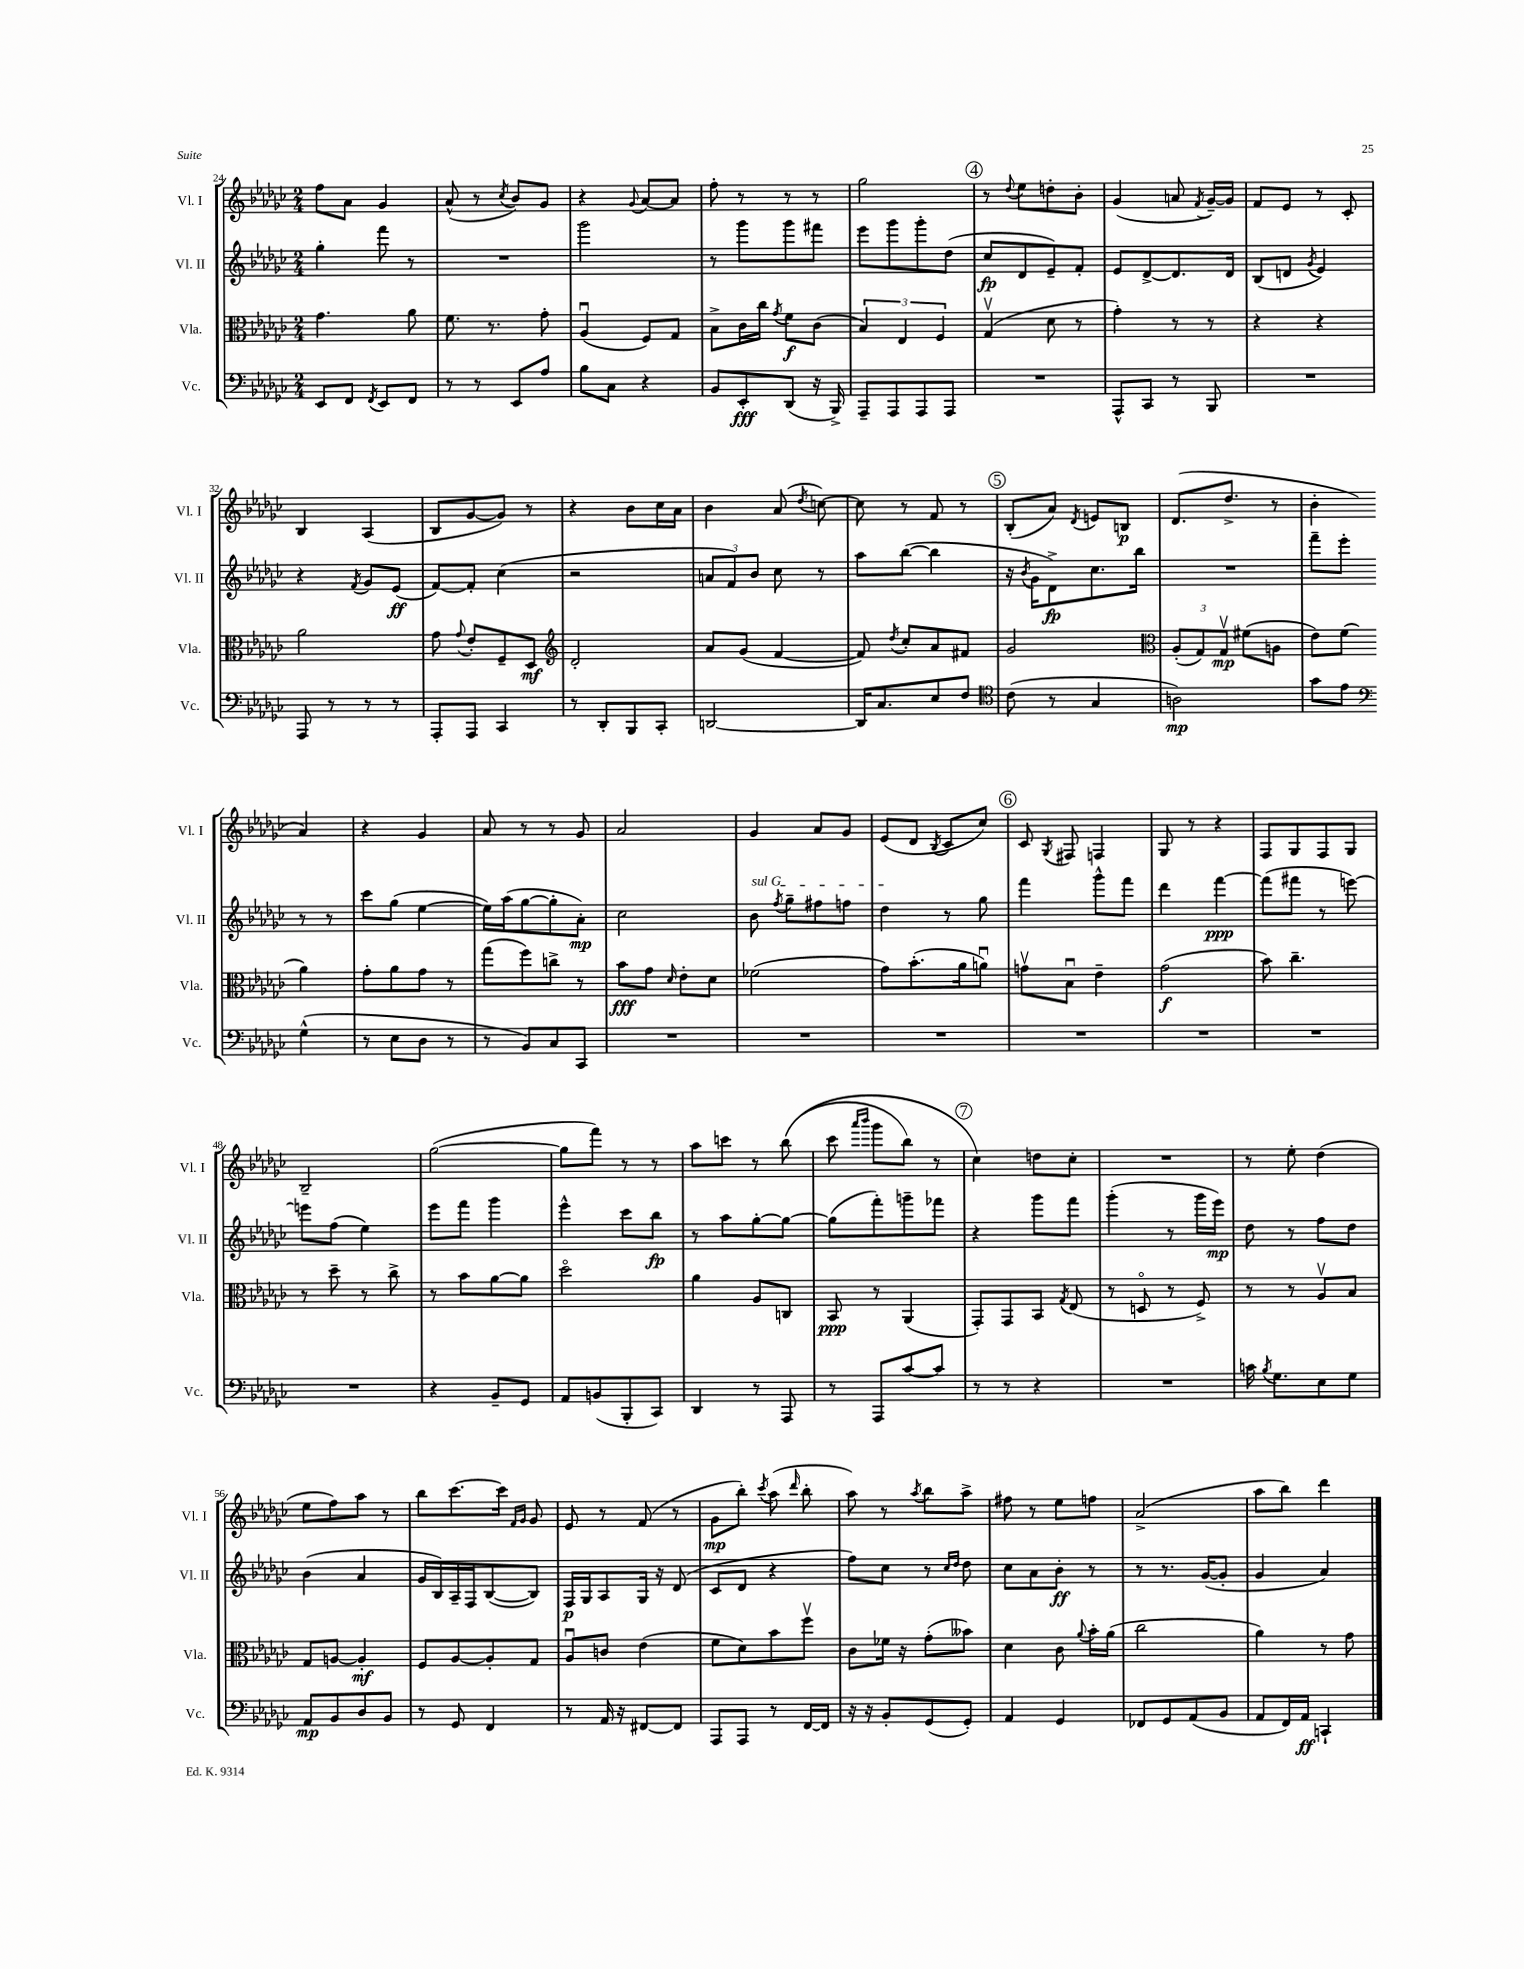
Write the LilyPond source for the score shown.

<<
\new StaffGroup <<
\new Staff = "s0" \with { instrumentName = "Vl. I" shortInstrumentName = "Vl. I" } {
    \clef treble \key ges \major \numericTimeSignature \time 2/4
    \autoBeamOff f''8[ aes'8] ges'4 |
    aes'8-^( r8 \acciaccatura { ces''8 } bes'8[) ges'8] |
    r4 \appoggiatura { ges'8 } aes'8[~ aes'8] |
    f''8-. r8 r8 r8 |
    ges''2 |
    \mark \markup { \circle "4" } r8 \appoggiatura { des''8 } ees''8[ d''8-. bes'8]-. |
    ges'4( a'8 \acciaccatura { f'8 } ges'16[~--) ges'16] |
    f'8[ ees'8] r8 ces'8-. |
    bes4 aes4( |
    bes8[ ges'8~ ges'8]) r8 |
    r4 bes'8[ ces''16 aes'16] |
    bes'4 aes'8( \acciaccatura { des''8 } c''8~) |
    c''8 r8 f'8 r8 |
    \mark \markup { \circle "5" } bes8[-.( aes'8]) \acciaccatura { des'8 } e'8[ b8]\p |
    des'8.[( des''8.]-> r8 |
    bes'4-. aes'4) |
    r4 ges'4 |
    aes'8 r8 r8 ges'8 |
    aes'2 |
    ges'4 aes'8[ ges'8] |
    ees'8[( des'8] \acciaccatura { bes8 } ces'8[ ces''8]) |
    \mark \markup { \circle "6" } ces'8 \acciaccatura { ges8 } fis8 f4 |
    ges8 r8 r4 |
    f8[ ges8 f8 ges8] |
    bes2-- |
    ges''2~( |
    ges''8[ f'''8]) r8 r8 |
    aes''8[ c'''8] r8 bes''8(\( |
    ces'''8 \grace { aes'''16[ bes'''16] } ges'''8[ bes''8]) r8 |
    \mark \markup { \circle "7" } ces''4\) d''8[ ces''8]-. |
    R2 |
    r8 ees''8-. des''4( |
    ees''8[ f''8) aes''8] r8 |
    bes''8[ ces'''8.~ ces'''16] \grace { f'16[ ges'16] } ges'8 |
    ees'8 r8 f'8( r8 |
    ges'8[\mp bes''8]-.) \acciaccatura { ces'''8 } aes''8( \grace { des'''16 } bes''8-. |
    aes''8) r8 \acciaccatura { aes''8 } bes''8[ aes''8]-> |
    fis''8 r8 ees''8[ f''8] |
    aes'2->( |
    aes''8[ bes''8]) des'''4 \bar "|." |
}
\new Staff = "s1" \with { instrumentName = "Vl. II" shortInstrumentName = "Vl. II" } {
    \clef treble \key ges \major \numericTimeSignature \time 2/4
    \autoBeamOff ges''4-. f'''8 r8 |
    R2 |
    ges'''2 |
    r8 ges'''8[ ges'''8 fis'''8] |
    ees'''8[ ges'''8 ges'''8-. des''8]( |
    \mark \markup { \circle "4" } ces''8[\fp des'8 ees'8--) f'8]-. |
    ees'8[ des'8~-> des'8. des'16] |
    bes8[( d'8] \acciaccatura { ges'8 } ees'4) |
    r4 \acciaccatura { f'8 } ges'8[ ees'8]\ff( |
    f'8[~) f'8]-. ces''4( |
    r2 |
    \tuplet 3/2 { a'8[ f'8) bes'8] } ces''8 r8 |
    aes''8[ bes''8]~( bes''4 |
    \mark \markup { \circle "5" } r16 \acciaccatura { bes'8 } ges'16[ des'8->\fp) ces''8. bes''16] |
    R2 |
    f'''8[-- ees'''8]-. r8 r8 |
    ces'''8[ ges''8]( ees''4~ |
    ees''16[) aes''16( ges''8~ ges''8-. aes'8]-.\mp) |
    ces''2 |
    \once \override TextSpanner.bound-details.left.text = \markup { \italic "sul G" } bes'8\startTextSpan \acciaccatura { f''8 } ges''8[-- fis''8 f''8] |
    des''4\stopTextSpan r8 ges''8 |
    \mark \markup { \circle "6" } f'''4 ges'''8[-^ f'''8] |
    des'''4 f'''4~\ppp |
    f'''8[( fis'''8] r8 e'''8~) |
    e'''8[ f''8]( ees''4) |
    ees'''8[ f'''8] ges'''4 |
    ees'''4-^ ces'''8[ bes''8]\fp |
    r8 aes''8[ ges''8~-. ges''8]~ |
    ges''8[( f'''8-.) g'''8-- fes'''8] |
    \mark \markup { \circle "7" } r4 ges'''8[ f'''8] |
    ges'''4-.( r8 ges'''16[ ees'''16]\mp) |
    des''8 r8 f''8[ des''8] |
    bes'4( aes'4 |
    ges'16[ bes16) aes16-- f16 bes8~( bes8]) |
    f16[\p ges16 aes8 ges16] r16 des'8( |
    ces'8[ des'8] r4 |
    f''8[) ces''8] r8 \grace { ces''16[ des''16] } des''8 |
    ces''8[ aes'8 bes'8]-.\ff r8 |
    r8 r8. ges'16[~( ges'8]-. |
    ges'4 aes'4) \bar "|." |
}
\new Staff = "s2" \with { instrumentName = "Vla." shortInstrumentName = "Vla." } {
    \clef alto \key ges \major \numericTimeSignature \time 2/4
    \autoBeamOff ges'4. aes'8 |
    f'8. r8. ges'8-. |
    aes4\downbow( f8[) ges8] |
    bes8[-> ces'16 ces''16] \acciaccatura { ges'8 } f'8[\f ces'8]( |
    \tuplet 3/2 { bes4) ees4 f4 } |
    \mark \markup { \circle "4" } ges4\upbow( des'8 r8 |
    ges'4-.) r8 r8 |
    r4 r4 |
    aes'2 |
    ges'8 \appoggiatura { ges'8 } ees'8[-. f8-- des8]\mf |
    \clef treble des'2-. |
    aes'8[ ges'8]( f'4~ |
    f'8) \acciaccatura { des''8 } ces''8[-. aes'8 fis'8] |
    \mark \markup { \circle "5" } ges'2 |
    \clef alto \tuplet 3/2 { aes8[-.( ges8) ges8]\upbow\mp } fis'8[( a8] |
    ees'8[) f'8]( aes'4) |
    ges'8[-. aes'8 ges'8] r8 |
    ges''8[( f''8) c''8]-> r8 |
    bes'8[\fff ges'8] \grace { des'16 } ees'8[-. des'8] |
    fes'2( |
    ges'8[) bes'8.-.( aes'16 a'8]\downbow) |
    \mark \markup { \circle "6" } g'8[\upbow bes8]\downbow ees'4-- |
    ges'2\f( |
    bes'8) ces''4.-- |
    r8 des''8-- r8 ces''8-> |
    r8 bes'8[ aes'8~ aes'8] |
    des''2\flageolet |
    aes'4 aes8[ c8] |
    bes,8\ppp r8 aes,4( |
    \mark \markup { \circle "7" } ges,8[-.) ges,8 bes,8] \acciaccatura { ges8 } ees8( |
    r8 d8\flageolet r8 f8->) |
    r8 r8 aes8[\upbow bes8] |
    ges8[ a8]~ a4-.\mf |
    f8[ aes8~ aes8-. ges8] |
    aes8[\downbow c'8] ees'4( |
    f'8[ des'8) bes'8 f''8]\upbow |
    ces'8[ fes'16] r16 ges'8[-.( beses'8]) |
    des'4 ces'8 \appoggiatura { aes'8 } bes'16[-. aes'16]( |
    ces''2 |
    aes'4) r8 ges'8 \bar "|." |
}
\new Staff = "s3" \with { instrumentName = "Vc." shortInstrumentName = "Vc." } {
    \clef bass \key ges \major \numericTimeSignature \time 2/4
    \autoBeamOff ees,8[ f,8] \acciaccatura { f,8 } ees,8[ f,8] |
    r8 r8 ees,8[ aes8] |
    bes8[ ces8] r4 |
    bes,8[ ees,8-.\fff des,8]( r16 bes,,16->) |
    aes,,8[-- aes,,8 aes,,8 aes,,8] |
    \mark \markup { \circle "4" } R2 |
    aes,,8[-^ ces,8] r8 bes,,8 |
    R2 |
    aes,,8 r8 r8 r8 |
    aes,,8[-. aes,,8] ces,4 |
    r8 des,8[-. bes,,8 ces,8]-. |
    d,2~ |
    d,16[ ces8. ees8 f8] |
    \mark \markup { \circle "5" } \clef tenor ces'8( r8 ges4 |
    a2\mp) |
    ges'8[ ees'8] \clef bass ges4-^( |
    r8 ees8[ des8] r8 |
    r8 bes,8[) ces8 ces,8] |
    R2 |
    R2 |
    R2 |
    \mark \markup { \circle "6" } R2 |
    R2 |
    R2 |
    R2 |
    r4 bes,8[-- ges,8] |
    aes,8[ b,8( bes,,8-. ces,8]) |
    des,4 r8 aes,,8 |
    r8 aes,,8[ ces'8~ ces'8] |
    \mark \markup { \circle "7" } r8 r8 r4 |
    R2 |
    c'16 \acciaccatura { bes8 } ges8.[ ees8 ges8] |
    aes,8[\mp bes,8 des8 bes,8] |
    r8 ges,8 f,4 |
    r8 aes,16 r16 fis,8[~ fis,8] |
    aes,,8[ aes,,8] r8 f,16[~ f,16] |
    r16 r16 bes,8[-. ges,8( ges,8]-.) |
    aes,4 ges,4 |
    fes,8[ ges,8 aes,8( bes,8] |
    aes,8[ f,16) aes,16]\ff c,4-! \bar "|." |
}
>>
>>
\layout { \context { \Score currentBarNumber = #24 } }
